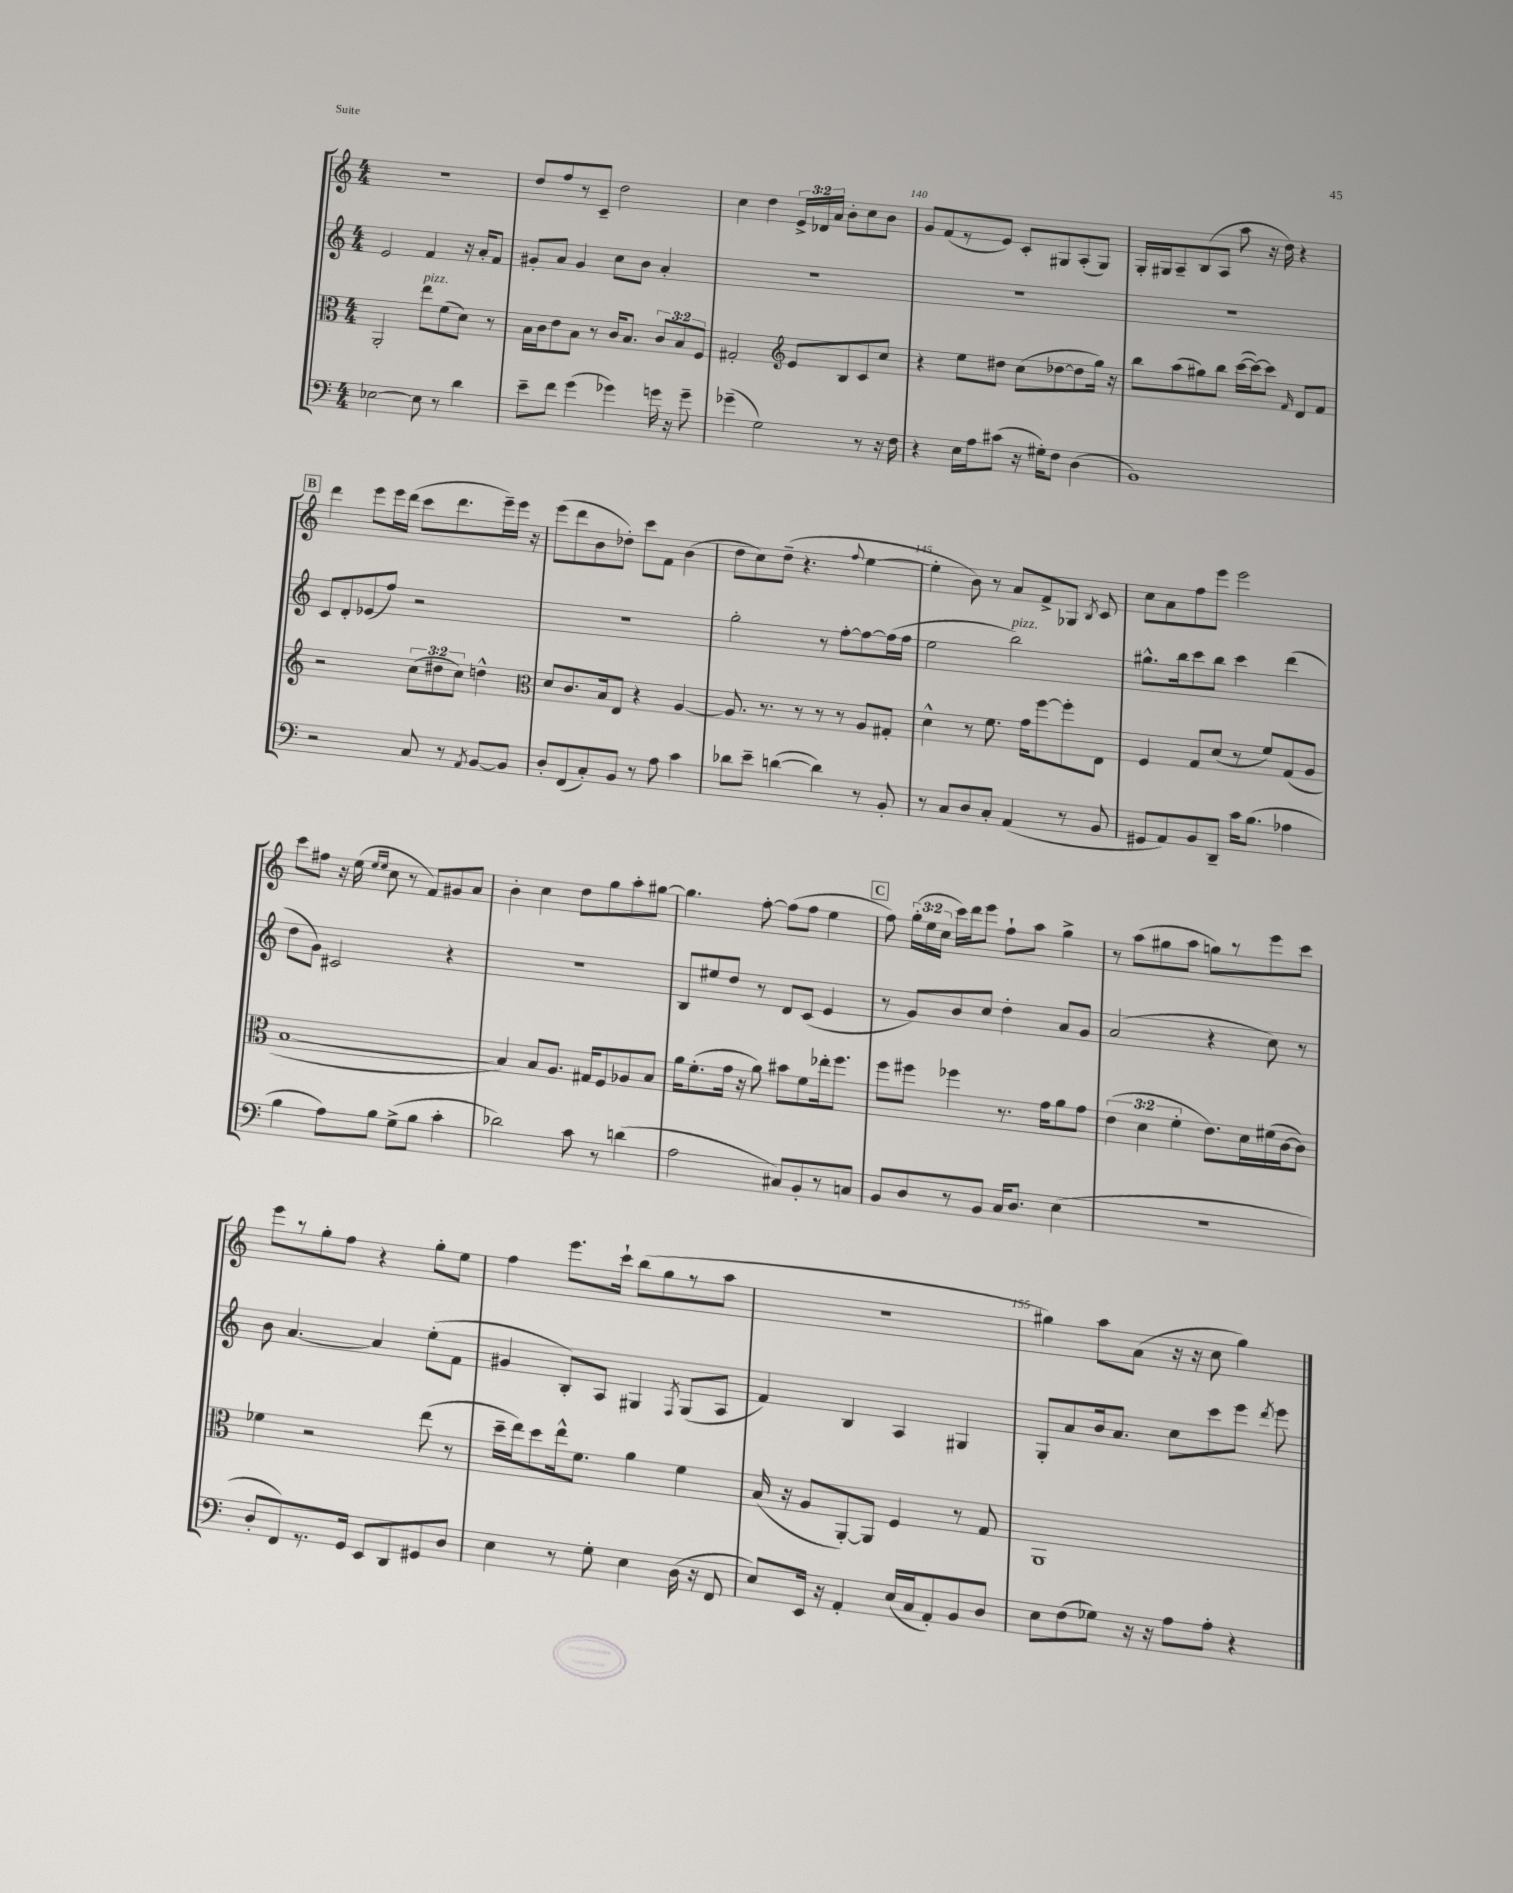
<<
\new StaffGroup <<
\new Staff = "s0" {
    \clef treble \key c \major \numericTimeSignature \time 4/4 \override Staff.TupletNumber.text = #tuplet-number::calc-fraction-text
    \autoBeamOff R1 |
    d''8[ f''8 r8 c'8]-- d''2 |
    c''4 d''4 \tuplet 3/2 { e'16[-> des'16 a'16] } b'8[-. c''8 b'8] |
    g'8[ f'8( r8 e'8]) c'8[-. gis8 a8-.( gis8]) |
    g16[-. gis16 a8-- b8( a8] a''8 r16 d''16) r4 |
    \mark \markup { \box "B" } d'''4 e'''8[ e'''16 d'''16]( c'''8[ d'''8. e'''16--) e'''16] r16 |
    e'''8[( d'''8 b'8 des''8]-.) c'''8[ f'8] b'4( |
    d''8[ c''8) d''8]--( r4. \appoggiatura { f''8 } e''4~ |
    e''4-. b'8) r8 a'8[ f'8-> ges8] \acciaccatura { b8 } c'8 |
    c''8[ a'8 f''8 e'''8] e'''2 |
    c'''8[ fis''8] r16 e''16( \grace { e''16[ e''16] } c''8 r8 f'8[) gis'8 a'8] |
    b'4-. c''4 d''8[ g''8 a''8-. gis''8]~ |
    gis''4. f''8~-. f''8[( f''8] e''4 |
    \mark \markup { \box "C" } f''8) \tuplet 3/2 { g''16[-.( e''16 c''16] } c'''16[) d'''16 e'''8] f''8[-! a''8] g''4-> |
    r8 a''8[( gis''8 a''8] g''8[) r8 e'''8 c'''8] |
    e'''8[ r8 g''8-. f''8] r4 g''8[-. e''8] |
    f''4 e'''8.[ c'''16]-! b''8[( g''8 r8 a''8] |
    R1 |
    gis''4) a''8[ a'8]( r16 r16 c''8 gis''4) \bar "|." |
}
\new Staff = "s1" {
    \clef treble \key c \major \numericTimeSignature \time 4/4
    \autoBeamOff e'2 f'4 r16 a'16[-. f'8] |
    gis'8[-. a'8] gis'4 c''8[ b'8] a'4-. |
    R1 |
    R1 |
    R1 |
    \mark \markup { \box "B" } c'8[ d'8-. ees'8( f''8]) r2 |
    r1 |
    g''2-. r8 f''8[~-. f''8~ f''16( f''16] |
    e''2 b''2^\markup { \italic "pizz." }) |
    gis''8.[-^ b''16 c'''8 b''8] c'''4 d'''4( |
    d''8[ g'8]) cis'2 r4 |
    R1 |
    b8[ eis''8 d''8] r8 d'8[ c'8]( e'4 |
    \mark \markup { \box "C" } r8 g'8[) b'8 c''8] d''4-. a'8[ g'8] |
    a'2( r4 c''8) r8 |
    b'8 a'4.~ a'4 e''8[-.( f'8] |
    gis'4 b8[-.) a8] gis4 \acciaccatura { f8 } gis8[( a8] |
    f'4) b4 a4 gis4 |
    g8[-. a'8 b'16 a'8.] c''8[ c'''8 e'''8] \acciaccatura { d'''8 } e'''8 \bar "|." |
}
\new Staff = "s2" {
    \clef alto \key c \major \numericTimeSignature \time 4/4 \override Staff.TupletNumber.text = #tuplet-number::calc-fraction-text
    \autoBeamOff a,2-. e''8[^\markup { \italic "pizz." } f'8( d'8]) r8 |
    b16[ c'16 e'8 b8] r8 c'16[ b8.] \tuplet 3/2 { c'8[ b8 f8] } |
    gis2-. \clef treble e'8[ b8 c'8 c''8] |
    r4 e''8[ dis''8] c''8[( des''8~ des''8 g''16]) r16 |
    b''8[ a''8( gis''8) b''8] c'''16[~( c'''16~) c'''8] \grace { f'16 } d'8[ f'8] |
    \mark \markup { \box "B" } r2 \tuplet 3/2 { c''8[( dis''8 c''8]) } d''4-^ |
    \clef alto d'8[ c'8. b16 e8] r4 a4~ |
    a8. r8. r8 r8 r8 a8[ gis8]-. |
    d'4-^ r8 f'8. g'16[ f''8~ f''8-. e8] |
    f4 g8[ d'8]( r8 f'8[) g8( a8] |
    b1~ |
    b4) b8[ a8.] gis16[ f8 aes8 b8] |
    a'16[ f'8.-.( g'16] r16 a'8) bis'8[ f'8 ees''16-. f''8.] |
    \mark \markup { \box "C" } f''8[ fis''8] fes''4 r8. g'16[ a'8 g'8] |
    \tuplet 3/2 { e'4( d'4 f'4-. } e'8.[) d'16 fis'16( c'16~ c'8]) |
    fes'4 r2 e''8( r8 |
    d''16[-- e''16) d''8 e''16-^ f'8.] a'4 f'4 |
    b16( r16 a8[ a,8~-.) a,8] f4 r8 g8 |
    a,1 \bar "|." |
}
\new Staff = "s3" {
    \clef bass \key c \major \numericTimeSignature \time 4/4
    \autoBeamOff ees2~ ees8 r8 d'4 |
    e'8[-- f'8] g'4( ges'4) g'16 r16 g'8-- |
    ges'4--( g2) r8 r16 f16 |
    r4 e16[ a16 cis'8]( r16 gis16[-.) f8] d4( |
    b,1) |
    \mark \markup { \box "B" } r2 c8 r8 \acciaccatura { a,8 } b,8[~ b,8] |
    d8[-. f,8( c8-.) b,8] r8 a8 c'4 |
    des'8[ e'8]-- d'4~( d'4) r8 b,8-. |
    r8 c8[ d8 c8]-. a,4( r8 b,8 |
    gis,8[ a,8) b,8 d,8]-- c'16[ b8.]( aes4 |
    b4 a8[) b8] g8[->( b8] c'4-. |
    des'2) c'8 r8 d'4( |
    a2 cis8[) b,8-. r8 c8] |
    \mark \markup { \box "C" } b,8[ d8 r8 b,8] c16[ d8.] e4( |
    r1 |
    d8[-. f,8) r8. g,16] e,8[ d,8 gis,8 d8] |
    e4 r8 g8-. e4 d16( r16 f,8 |
    e8[) e,16] r16 a,4-. e16[( c16 a,8-.) b,8 d8] |
    e8[ f8( ges8]) r16 r16 a8[ a8]-. r4 \bar "|." |
}
>>
>>
\layout { \context { \Score currentBarNumber = #137 \override BarNumber.break-visibility = ##(#f #t #t) barNumberVisibility = #(every-nth-bar-number-visible 5) } }
